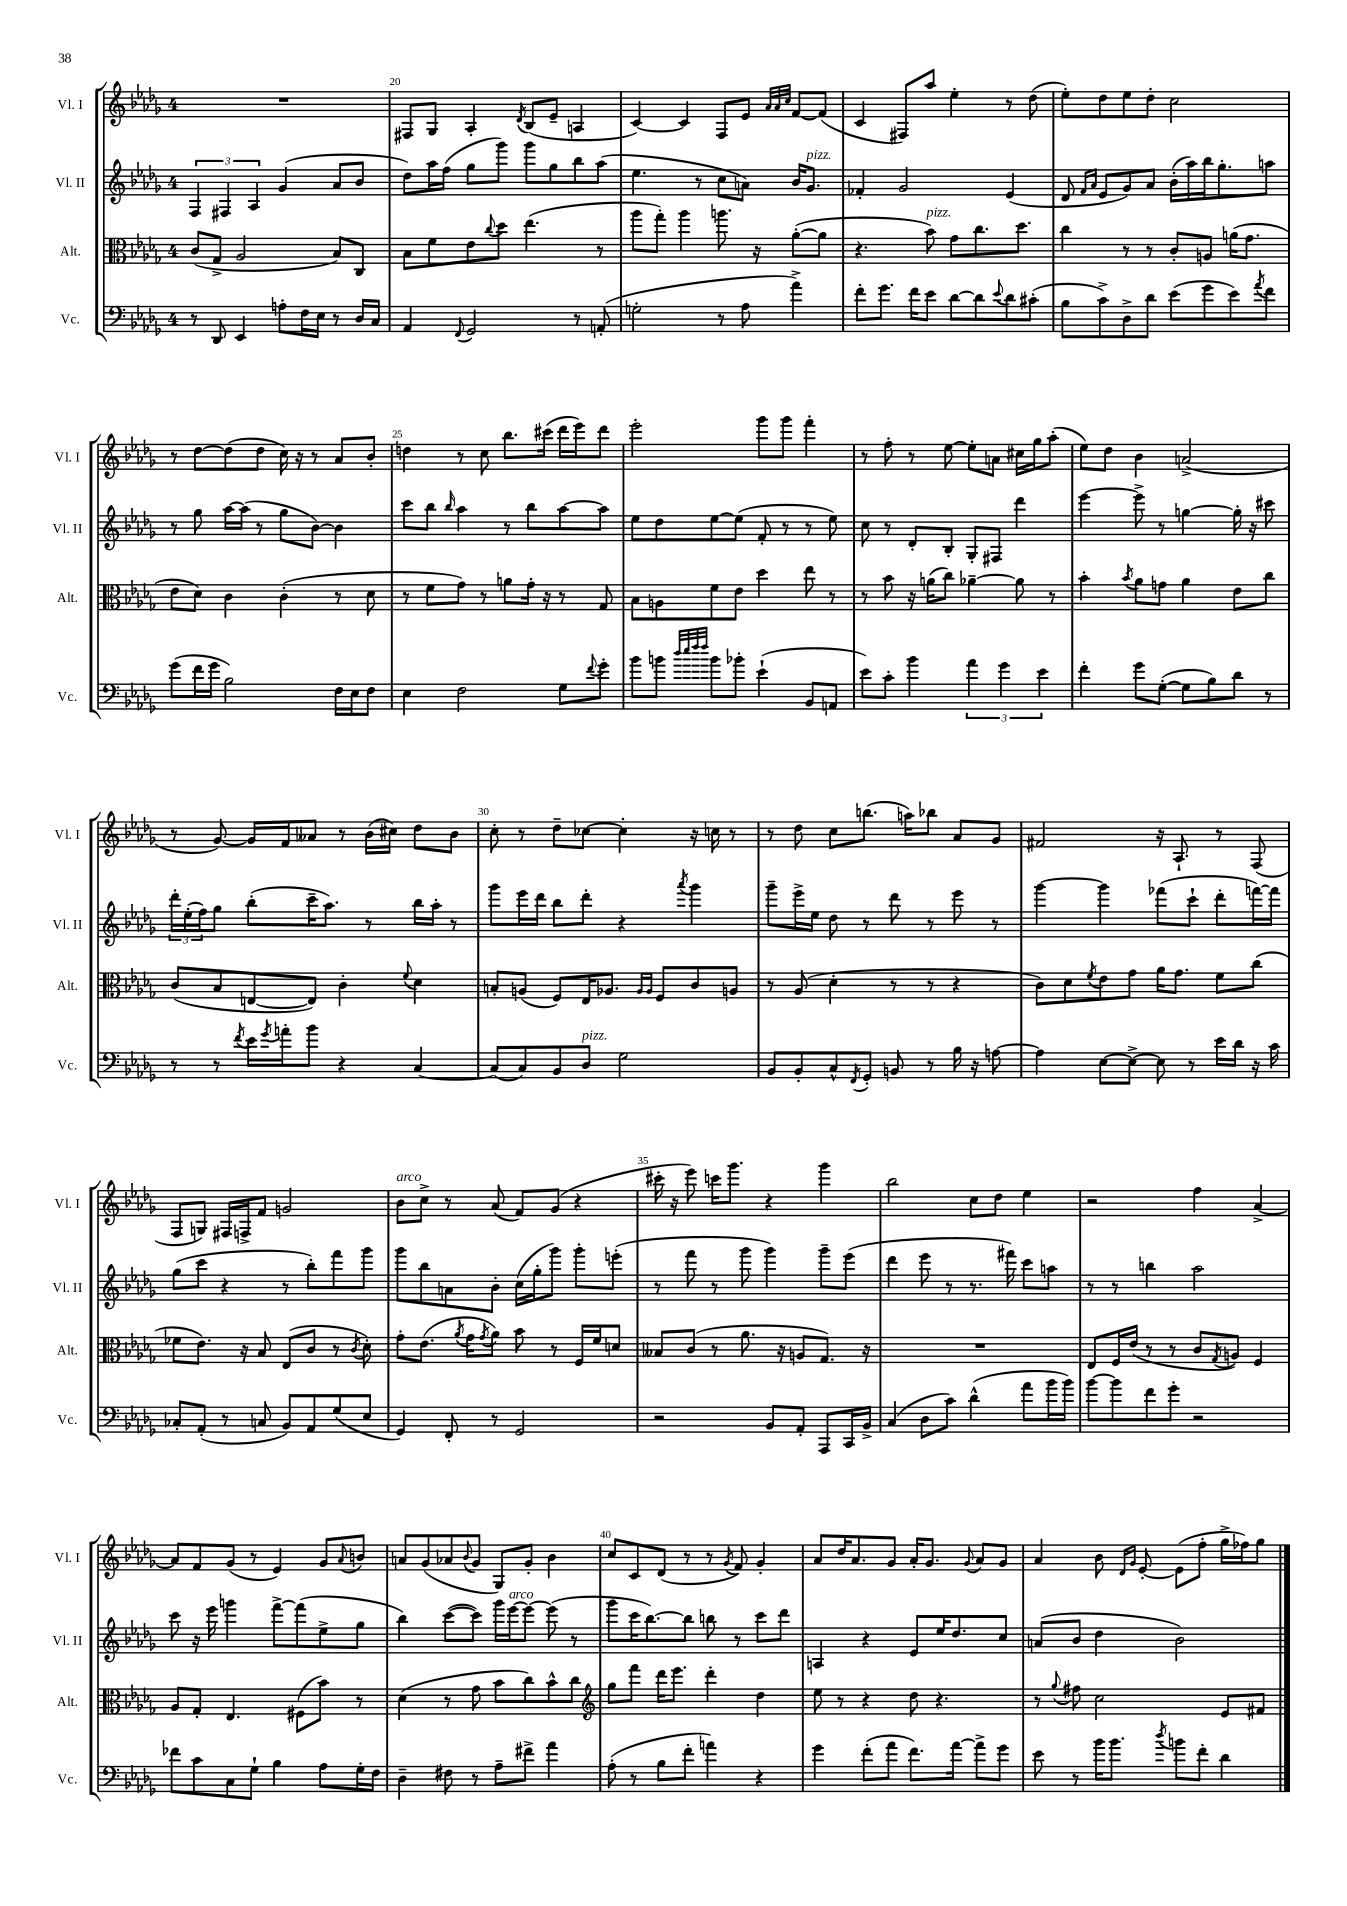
<<
\new StaffGroup <<
\new Staff = "s0" \with { instrumentName = "Vl. I" shortInstrumentName = "Vl. I" } {
    \clef treble \key des \major \once \override Staff.TimeSignature.style = #'single-digit \time 4/4
    R1 |
    fis8 ges8 aes4-. \acciaccatura { des'8 } bes8( ees'8-- a4 |
    c'4~) c'4 f8 ees'8 \grace { aes'32 aes'32 c''32 } f'8~ f'8( |
    c'4 fis8) aes''8 ees''4-. r8 des''8( |
    ees''8-.) des''8 ees''8 des''8-. c''2 |
    r8 des''8~ des''8( des''8 c''16) r16 r8 aes'8 bes'8-. |
    d''4 r8 c''8 bes''8. cis'''16( des'''16 ees'''16) des'''8 |
    ees'''2-. ges'''8 ges'''8 f'''4-. |
    r8 f''8-. r8 ees''8~ ees''8-. a'8 cis''16 ges''16 aes''8-.( |
    ees''8) des''8 bes'4 a'2->( |
    r8 ges'8~) ges'16 f'16 aeses'8 r8 bes'16( cis''16) des''8 bes'8 |
    c''8-. r8 des''8-- ces''8~ ces''4-. r16 c''16 r8 |
    r8 des''8 c''8 b''8.( a''16) bes''8 aes'8 ges'8 |
    fis'2 r16 aes8.-! r8 f8( |
    f8 g8) fis16 f16-> f'8 g'2 |
    bes'8^\markup { \italic "arco" } c''8-> r8 aes'8( f'8) ges'8( r4 |
    cis'''16-. r16 ees'''8) c'''16 ges'''8. r4 ges'''4 |
    bes''2 c''8 des''8 ees''4 |
    r2 f''4 aes'4~-> |
    aes'8 f'8 ges'8( r8 ees'4) ges'8 \appoggiatura { aes'8 } b'8 |
    a'8 ges'8( aes'8 \appoggiatura { bes'8 } ges'8 ges8) ges'8-. bes'4 |
    c''8 c'8 des'8( r8 r8 \acciaccatura { ges'8 } f'8) ges'4-. |
    aes'8 des''16 aes'8. ges'8 aes'16-. ges'8. \appoggiatura { ges'8 } aes'8 ges'8 |
    aes'4 bes'8 \grace { des'16 ges'16 } ees'8~-. ees'8( f''8-. ges''16-> fes''16) ges''8 \bar "|." |
}
\new Staff = "s1" \with { instrumentName = "Vl. II" shortInstrumentName = "Vl. II" } {
    \clef treble \key des \major \once \override Staff.TimeSignature.style = #'single-digit \time 4/4
    \tuplet 3/2 { f4 fis4 aes4 } ges'4( aes'8 bes'8 |
    des''8) aes''16 f''16( ges''8 ges'''8) ges'''8 ges''8 bes''8 aes''8( |
    ees''4. r8 c''8 a'8) bes'16 ges'8.^\markup { \italic "pizz." } |
    fes'4-. ges'2 ees'4( |
    des'8 \grace { f'16 aes'16 } ees'8 ges'8) aes'8 bes'16-.( aes''16) bes''16 ges''8.-. a''8 |
    r8 ges''8 aes''16~ aes''16( r8 ges''8 bes'8~) bes'4 |
    c'''8 bes''8 \grace { bes''16 } aes''4 r8 bes''8 aes''8~ aes''8 |
    ees''8 des''8 ees''8~ ees''8( f'8-. r8 r8 ees''8) |
    c''8 r8 des'8-. bes8-. ges8-. fis8 des'''4 |
    ees'''4~ ees'''8-> r8 g''4~ g''16-. r16 cis'''8 |
    \tuplet 3/2 { des'''16-. ees''16-.( f''16) } ges''8 bes''8-.( c'''16-- aes''8.) r8 bes''16 aes''16-. r8 |
    ges'''8 ees'''16 des'''16 bes''8 des'''8-. r4 \acciaccatura { aes'''8 } ges'''4 |
    ges'''8-- ees'''16-> ees''16 des''8 r8 des'''8 r8 ees'''8 r8 |
    ges'''4~ ges'''4 fes'''8( c'''8-! des'''8-. f'''16~) f'''16 |
    ges''8( c'''8 r4 r8 bes''8-.) f'''8 ges'''8 |
    ges'''8 bes''8 a'8 bes'8-. c''16( ges''16-. ges'''8) ges'''8-. e'''8-.( |
    r8 f'''8 r8 ges'''8 ges'''4) ges'''8-- ees'''8( |
    des'''4 ees'''8 r8 r8. fis'''16) c'''8 a''8 |
    r8 r8 b''4 aes''2 |
    c'''8 r16 ees'''16 g'''4 f'''8~-> f'''8( ees''8-> ges''8 |
    bes''4) c'''8~( c'''8) ges'''16 ees'''16~^\markup { \italic "arco" } ees'''8~ ees'''8( r8 |
    ges'''8 c'''16 bes''8.~) bes''8 b''8 r8 c'''8 des'''8 |
    a4 r4 ees'8 ees''16 des''8. c''8 |
    a'8( bes'8 des''4 bes'2) \bar "|." |
}
\new Staff = "s2" \with { instrumentName = "Alt." shortInstrumentName = "Alt." } {
    \clef alto \key des \major \once \override Staff.TimeSignature.style = #'single-digit \time 4/4
    c'8( ges8-> aes2 bes8) c8 |
    bes8 f'8 ees'8 \appoggiatura { c''8 } des''8 ees''4.( r8 |
    aes''8 ges''8-.) aes''4 a''8. r16 aes'8~-.( aes'8 |
    r4. bes'8^\markup { \italic "pizz." }) ges'8 c''8. des''8. |
    c''4 r8 r8 c'8-. a8 a'16( ges'8. |
    ees'8 des'8) c'4 c'4-.( r8 des'8 |
    r8 f'8 ges'8) r8 a'8 ges'16-. r16 r8 ges8 |
    bes8 a8 f'8 ees'8 des''4 ees''8 r8 |
    r8 bes'8 r16 a'16( c''8) aes'4~-- aes'8 r8 |
    bes'4-. \acciaccatura { bes'8 } aes'8 g'8 aes'4 ees'8 c''8 |
    c'8( bes8 e8~ e8) c'4-. \appoggiatura { f'8 } des'4 |
    b8-. a8( f8) ees16 aes8. \grace { aes16 aes16 } f8 c'8 a8 |
    r8 aes8( des'4-. r8 r8 r4 |
    c'8) des'8 \acciaccatura { f'8 } ees'8 ges'8 aes'16 ges'8. f'8 c''8( |
    fes'8 ees'8.) r16 bes8 ees8( c'8 r8 \acciaccatura { c'8 } des'8-.) |
    ges'8-. ees'8.( \acciaccatura { aes'8 } ges'16 \acciaccatura { ges'8 } aes'8) bes'8 r8 f16 f'16 d'8 |
    beses8 c'8( r8 aes'8. r16 a8 ges8.) r16 |
    R1 |
    ees8 f16 ees'16( r8 r8 c'8 \acciaccatura { ges8 } a8) f4 |
    aes8 ges8-. ees4. fis8( bes'8) r8 |
    des'4( r8 ges'8 bes'8 c''8) bes'8-^ c''8 |
    \clef treble ges''8 f'''8 des'''16 ees'''8. des'''4-. des''4 |
    ees''8 r8 r4 des''8 r4. |
    r8 \appoggiatura { ges''8 } fis''8 c''2 ees'8 fis'8 \bar "|." |
}
\new Staff = "s3" \with { instrumentName = "Vc." shortInstrumentName = "Vc." } {
    \clef bass \key des \major \once \override Staff.TimeSignature.style = #'single-digit \time 4/4
    r8 des,8 ees,4 a8-. f16 ees16 r8 des16 c16 |
    aes,4 \appoggiatura { f,8 } ges,2 r8 a,8-.( |
    g2-. r8 aes8 aes'4->) |
    f'8-. ges'8. f'16 ees'8 des'8~ des'8 \appoggiatura { ees'8 } des'8 cis'8-.( |
    bes8 c'8->) des8-> des'8 ees'8( ges'8 ees'8) \acciaccatura { aes'8 } f'8 |
    ges'8( f'16 ges'16 bes2) f16 ees16 f8 |
    ees4 f2 ges8 \appoggiatura { f'8 } ges'8-. |
    bes'8 b'8 \grace { des''32 ees''32 f''32 f''32 } b'8 bes'8-. ees'4-!( bes,8 a,8 |
    ees'8) c'8-. bes'4 \tuplet 3/2 { aes'4 ges'4 ees'4 } |
    f'4-. ges'8 ges8~-.( ges8 bes8) des'8 r8 |
    r8 r8 \acciaccatura { f'8 } ees'16 \acciaccatura { ges'8 } a'16-. bes'8 r4 c4~ |
    c8( c8) bes,8 des8^\markup { \italic "pizz." } ges2 |
    bes,8 bes,8-. c8-^ \acciaccatura { f,8 } ges,8-. b,8 r8 bes16 r16 a8~ |
    a4 ees8~ ees8~-> ees8 r8 ees'16 des'16 r16 c'16 |
    ces8-. aes,8-.( r8 c8 bes,8) aes,8 ges8( ees8 |
    ges,4) f,8-. r8 ges,2 |
    r2 bes,8 aes,8-. aes,,8 c,16 bes,16-> |
    c4( des8 c'8) des'4-^( aes'8 bes'16 bes'16) |
    bes'8~ bes'8 f'8 ges'8-. r2 |
    fes'8 c'8 c8 ges8-! bes4 aes8 ges16-. f16 |
    des4-- fis8 r8 aes8-- fis'8-> aes'4 |
    aes8-.( r8 bes8 f'8-. a'4) r4 |
    ges'4 f'8-.( aes'8 f'8.) aes'16~ aes'8-> ges'8 |
    ees'8 r8 bes'16 bes'8. \acciaccatura { des''8 } b'8 f'8-. des'4 \bar "|." |
}
>>
>>
\layout { \context { \Score currentBarNumber = #19 \override BarNumber.break-visibility = ##(#f #t #t) barNumberVisibility = #(every-nth-bar-number-visible 5) } }
